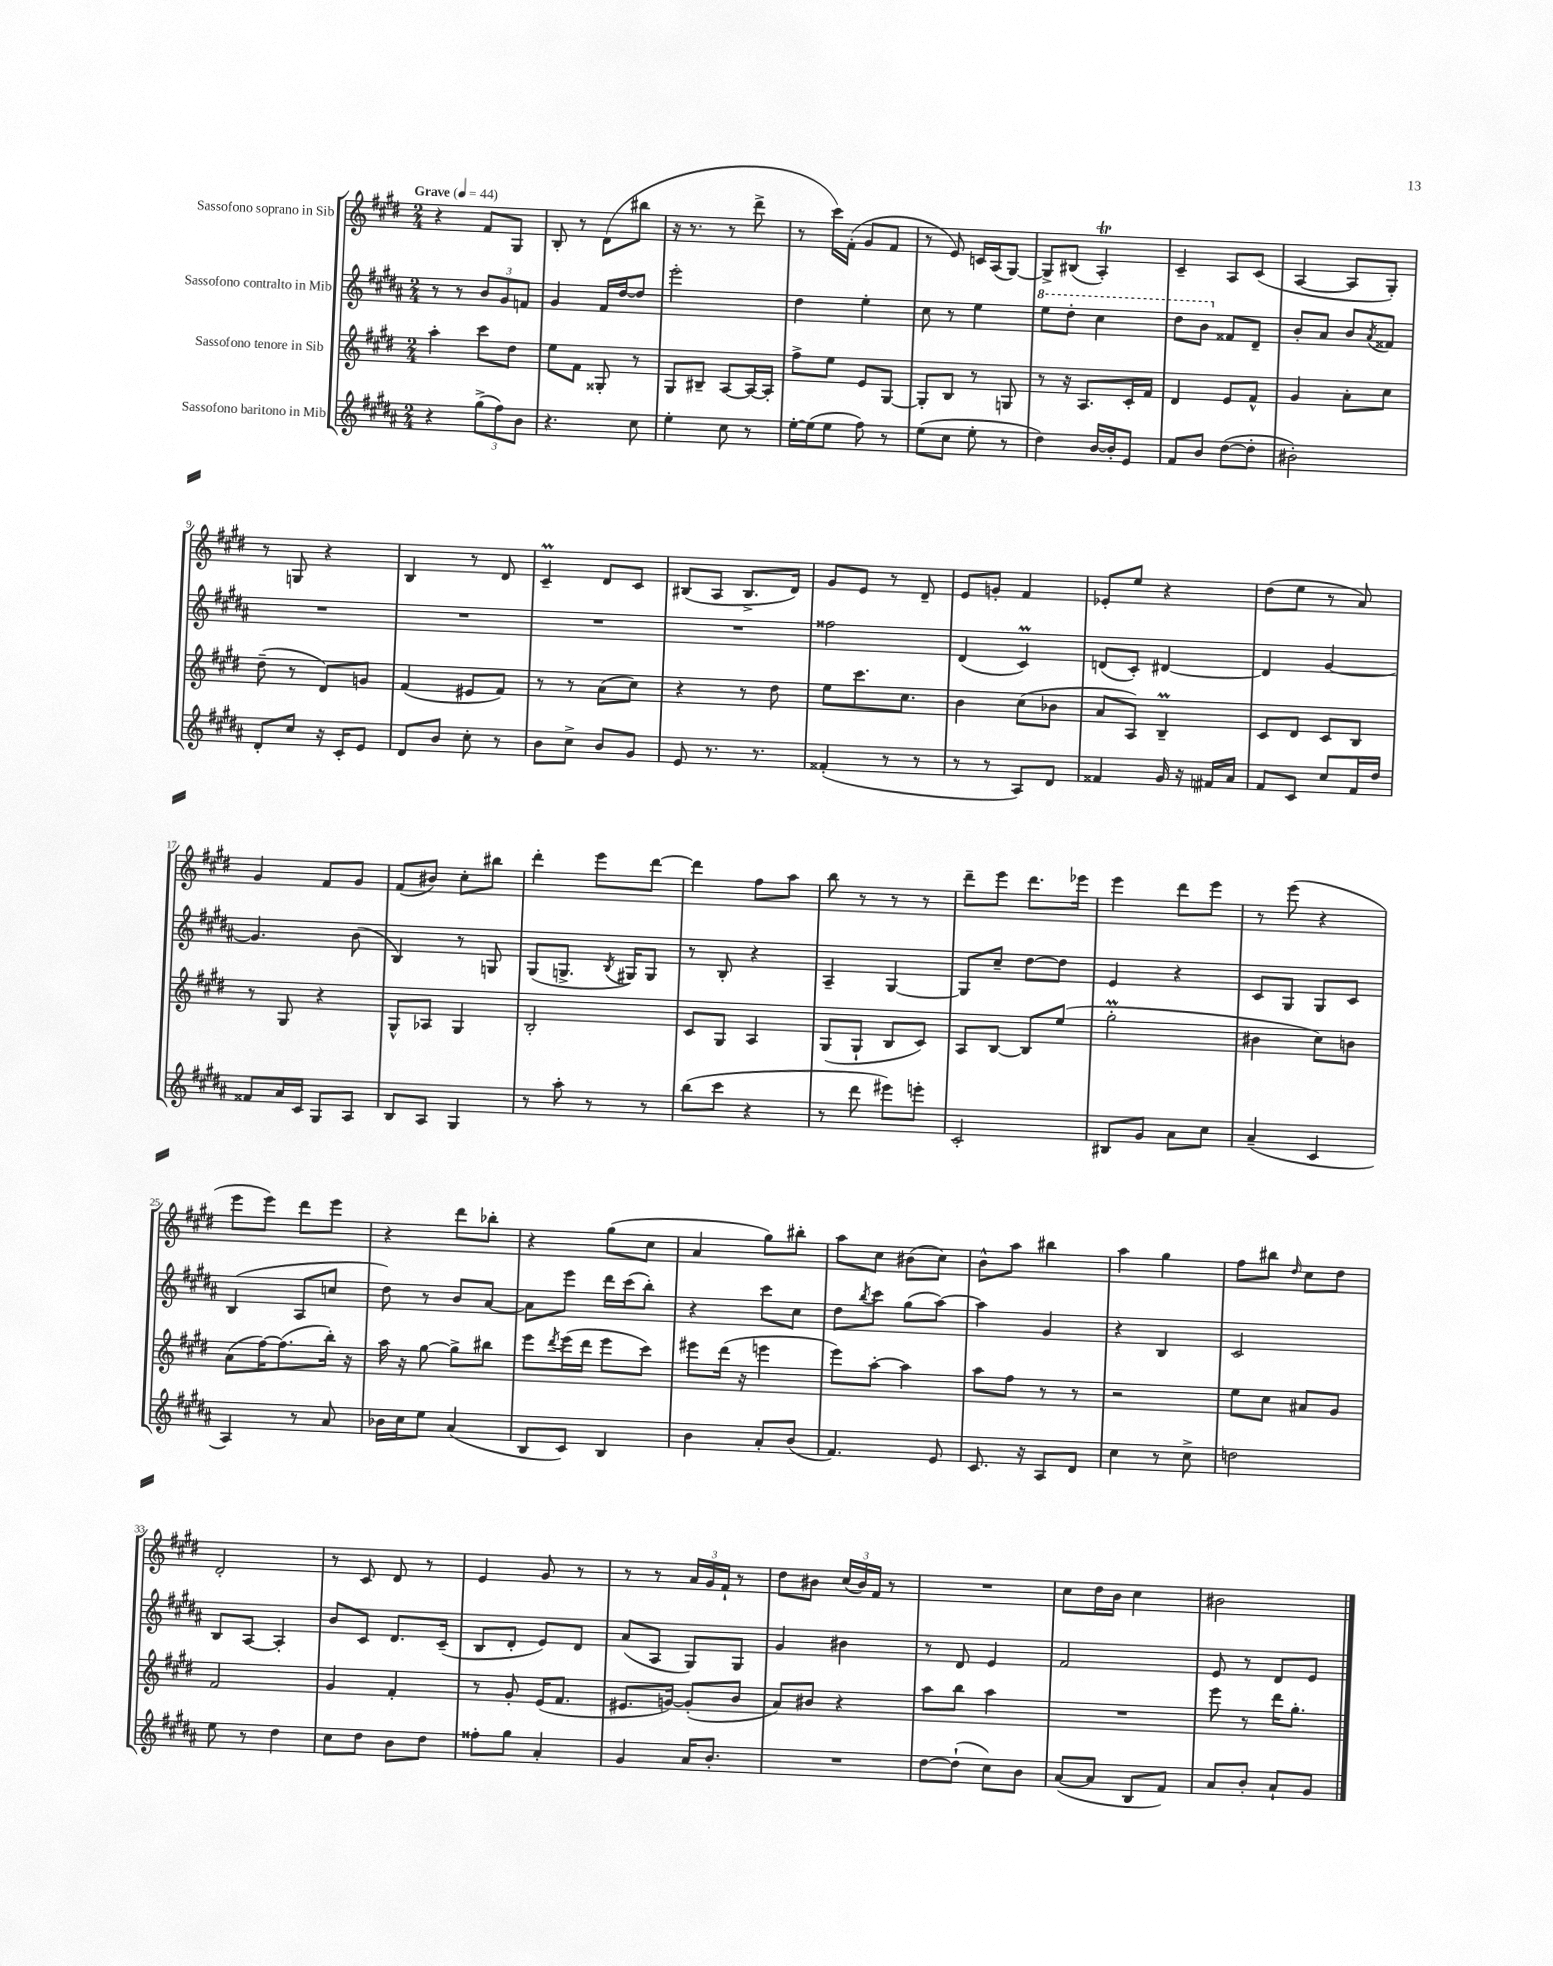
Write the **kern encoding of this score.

**kern	**kern	**kern	**kern
*staff4	*staff3	*staff2	*staff1
*clefG2	*clefG2	*clefG2	*clefG2
*k[f#c#g#d#a#]	*k[f#c#g#d#]	*k[f#c#g#d#a#]	*k[f#c#g#d#]
*M2/4	*M2/4	*M2/4	*M2/4
*MM44	*MM44	*MM44	*MM44
4r	4aa'\	8r	4r
.	.	8r	.
(12gg#^\L	8ccc#\L	12b/L	8f#/L
12ff#\)	.	12g#/	.
.	8dd#\J	.	8G#/J
12b\J	.	12f/J	.
=	=	=	=
4.r	8ee\L	4g#/	8B'/
.	8f#\J	.	8r
.	8G##'/	16f#/LL	(8d#\L
.	.	[16dd#/J	.
8cc#\	8r	8dd#/]J	8bb#\J
=	=	=	=
4ee'\	8G#/L	2eee'\	16r
.	.	.	8.r
.	8B#~/J	.	.
8cc#\	[8A/L	.	8r
8r	16A/_L	.	8ddd#^\
.	16A'/]JJ	.	.
=	=	=	=
[16ee'\LL	8ff#^\L	4dd#\	8r
(16ee\]J	.	.	.
8ee\J	8ee\J	.	16ccc#\LL)
.	.	.	(16f#'\JJ
8ff#\)	8e/L	4ee'\	8g#/L
8r	[8G#/J	.	8f#/J
=	=	=	=
(8ee\L	8G#'/]L	8cc#\	8r
8cc#\J	8B/J	8r	8e/)
8ee'\	8r	4ee\	16c/LL
.	.	.	(16A/J
8r	8G/	.	[8G#/J)
=	=	=	=
4dd#\)	8r	8eee\L	8G#^/]L
.	16r	8ddd#'\J	(8B#/J
.	8.A/L	.	.
[16b/LL	.	4ccc#\	4A'/)
16b'/]J	.	.	.
8e/J	16c#'/L	.	.
.	16f#/JJ	.	.
=	=	=	=
8f#/L	4d#/	8ddd#\L	4c#~/
8b/J	.	8bb\J	.
([8dd#\L	8e/L	8f##/L	8A/L
8dd#'\]J	8f#^^/J	8d#~/J	(8c#/J
=	=	=	=
2b#'\)	4g#/	8b'/L	[4A/
.	.	8a#/J	.
.	8a'\L	8b/L	8A/]L
.	.	8qa#/	.
.	8cc#\J	8f##/J	8G#'/J)
=	=	=	=
8d#'/L	(8dd#~\	2r	8r
8cc#/J	8r	.	8G/
16r	8d#/L)	.	4r
16c#'/LK	.	.	.
8e/J	8g/J	.	.
=	=	=	=
8d#/L	(4f#/	2r	4B/
8b/J	.	.	.
8cc#'\	8e#/L	.	8r
8r	8f#/J)	.	8d#/
=	=	=	=
8b\L	8r	2r	4c#~/
8cc#^\J	8r	.	.
8b/L	(8a\L	.	8d#/L
8g#/J	8cc#\J)	.	8c#/J
=	=	=	=
8e/	4r	2r	(8B#/L
8.r	.	.	8A/J
.	8r	.	8.B#^/L
8.r	.	.	.
.	8dd#\	.	.
.	.	.	16d#/Jk)
=	=	=	=
(4f##'/	8ee\L	2ff##\	8g#/L
.	8.ccc#\	.	8e/J
8r	.	.	8r
.	8.cc#\J	.	.
8r	.	.	8d#~/
=	=	=	=
8r	4b\	(4d#/	8e/L
8r	.	.	8g'/J
8A#/L)	(8cc#\L	4c#/)	4f#/
8d#/J	8b-\J	.	.
=	=	=	=
4f##/	8a/L	(8d/L	8e-'/L
.	8A/J)	8c#'/J)	8ee/J
16g#/	4B~/	[4d#/	4r
16r	.	.	.
16f#/LL	.	.	.
16a#/JJ	.	.	.
=	=	=	=
8f#/L	8c#/L	4d#/]	(8dd#\L
8c#/J	8d#/J	.	8ee\J
8cc#/L	8c#/L	[4g#/	8r
16f#/L	8B/J	.	8a/)
16dd#/JJ	.	.	.
=	=	=	=
8f##/L	8r	4.g#/]	4g#/
16a#/L	8G#/	.	.
16c#/JJ	.	.	.
8G#/L	4r	.	8f#/L
8A#/J	.	(8b\	8g#/J
=	=	=	=
8B/L	8G#^^/L	4B/)	(8f#/L
8A#/J	8A-/J	.	8b#/J)
4G#/	4G#/	8r	8cc#'\L
.	.	8G/	8bb#\J
=	=	=	=
8r	2B'/	(8G#/L	4ddd#'\
8aa#'\	.	8.G^/J	.
8r	.	.	8eee\L
.	.	8qB/	.
.	.	16G#/LK)	.
8r	.	8G#/J	[8ddd#\J
=	=	=	=
(8bb\L	8c#/L	8r	4ddd#\]
8ccc#\J	8G#/J	8B'/	.
4r	4A/	4r	8ff#\L
.	.	.	8aa\J
=	=	=	=
8r	(8G#/L	4A#~/	8bb\
8ddd#\	8G#`/J	.	8r
8eee#\L)	8B/L	[4G#/	8r
8eee'\J	8c#/J)	.	8r
=	=	=	=
2c#'/	8A/L	8G#/]L	8ddd#~\L
.	[8B/J	8cc#~/J	8eee\J
.	8B/]L	[8dd#\L	8.ddd#\L
.	(8ee/J	8dd#\]J	.
.	.	.	16eee-\Jk
=	=	=	=
8B#/L	2gg#'\	4e/	4eee\
8g#/J	.	.	.
8a#\L	.	4r	8ddd#\L
8cc#\J	.	.	8eee\J
=	=	=	=
(4a#~/	4b#\	8c#/L	8r
.	.	8G#/J	(8eee\
4c#/	8cc#\L)	8G#/L	4r
.	8b\J	8c#/J	.
=	=	=	=
4A#/)	(8a\L	(4B/	8eee\L
.	[16ff#\K)	.	8eee\J)
.	(8.ff#\]	.	.
8r	.	8A#/L	8ddd#\L
8a#/	16bb'\Jk)	8cc/J	8eee\J
.	16r	.	.
=	=	=	=
16b-\LL	16aa\	8dd#\)	4r
16cc#\J	16r	.	.
8ee\J	[8gg#\	8r	.
(4a#/	8gg#^\]L	8b/L	8ddd#\L
.	8bb#\J	[8a#/J	8bb-'\J
=	=	=	=
8B/L	8eee\L	8a#\]L	4r
.	8qddd#/	.	.
8c#/J)	(16eee\L	8eee\J	.
.	16ddd#\JJ	.	.
4B/	8eee\L	16ddd#\LL	(8gg#\L
.	.	(16ccc#\J	.
.	8ccc#\J)	8bb'\J)	8cc#\J
=	=	=	=
4b\	8eee#\L	4r	4a/
.	(16ddd#\Jk	.	.
.	16r	.	.
8a#'/L	4eee\	8ccc#\L	8gg#\L)
(8b/J	.	8cc#\J	8bb#'\J
=	=	=	=
4.f#/)	8eee\L)	8dd#\L	8aa\L
.	.	8qbb/	.
.	[8aa'\J	8ccc#\J	8cc#\J
.	4aa\]	(8gg#\L	(8b#\L
8e/	.	[8aa#\J)	8cc#\J)
=	=	=	=
8.c#/	8aa\L	4aa#\]	8b^^\L
.	8ff#\J	.	8aa\J
16r	.	.	.
8A#/L	8r	4g#/	4bb#\
8d#/J	8r	.	.
=	=	=	=
4cc#\	2r	4r	4aa\
8r	.	4B/	4gg#\
8cc#^\	.	.	.
=	=	=	=
2dd\	8ee\L	2c#/	8ff#\L
.	8cc#\J	.	8bb#\J
.	.	.	16qqdd#/
.	8a#/L	.	8cc#\L
.	8g#/J	.	8dd#\J
=	=	=	=
8ee\	2f#/	8B/L	2d#'/
8r	.	[8A#/J	.
4dd#\	.	4A#'/]	.
=	=	=	=
8cc#\L	4g#/	8b/L	8r
8dd#\J	.	8c#/J	8c#/
8b\L	4f#'/	8.d#/L	8d#/
8dd#\J	.	.	8r
.	.	(16c#~/Jk	.
=	=	=	=
8ff##'\L	8r	8B/L	4e/
8gg#\J	8g#'/	8d#'/J	.
4a#'/	(16e/LK	8e/L)	8g#/
.	8.f#/J	.	.
.	.	8d#/J	8r
=	=	=	=
4g#/	8.e#/L	(8a#/L	8r
.	.	8A#/J	8r
.	[16g/Jk)	.	.
16a#/LK	(8g'/]L	8G#/L)	24a/LL
.	.	.	24g#/
8.b'/J	.	.	.
.	.	.	24f#`/JJ
.	8b/J	8G#/J	8r
=	=	=	=
2r	8a/L)	4g#/	8dd#\L
.	8b#/J	.	8b#\J
.	4r	4b#\	(24cc#/LL
.	.	.	24b#/)
.	.	.	24f#/JJ
.	.	.	8r
=	=	=	=
[8dd#\L	8aa\L	8r	2r
(8dd#`\]J	8bb\J	8d#/	.
8cc#\L)	4aa\	4e/	.
8b\J	.	.	.
=	=	=	=
([8a#/L	2r	2f#/	8cc#\L
8a#/]J	.	.	16dd#\L
.	.	.	16b\JJ
8B/L	.	.	4cc#\
8f#/J)	.	.	.
=	=	=	=
8a#/L	8eee\	8e/	2b#\
8b'/J	8r	8r	.
8a#`/L	16ddd#\LK	8d#/L	.
.	8.gg#'\J	.	.
8g#/J	.	8e/J	.
==	==	==	==
*-	*-	*-	*-
